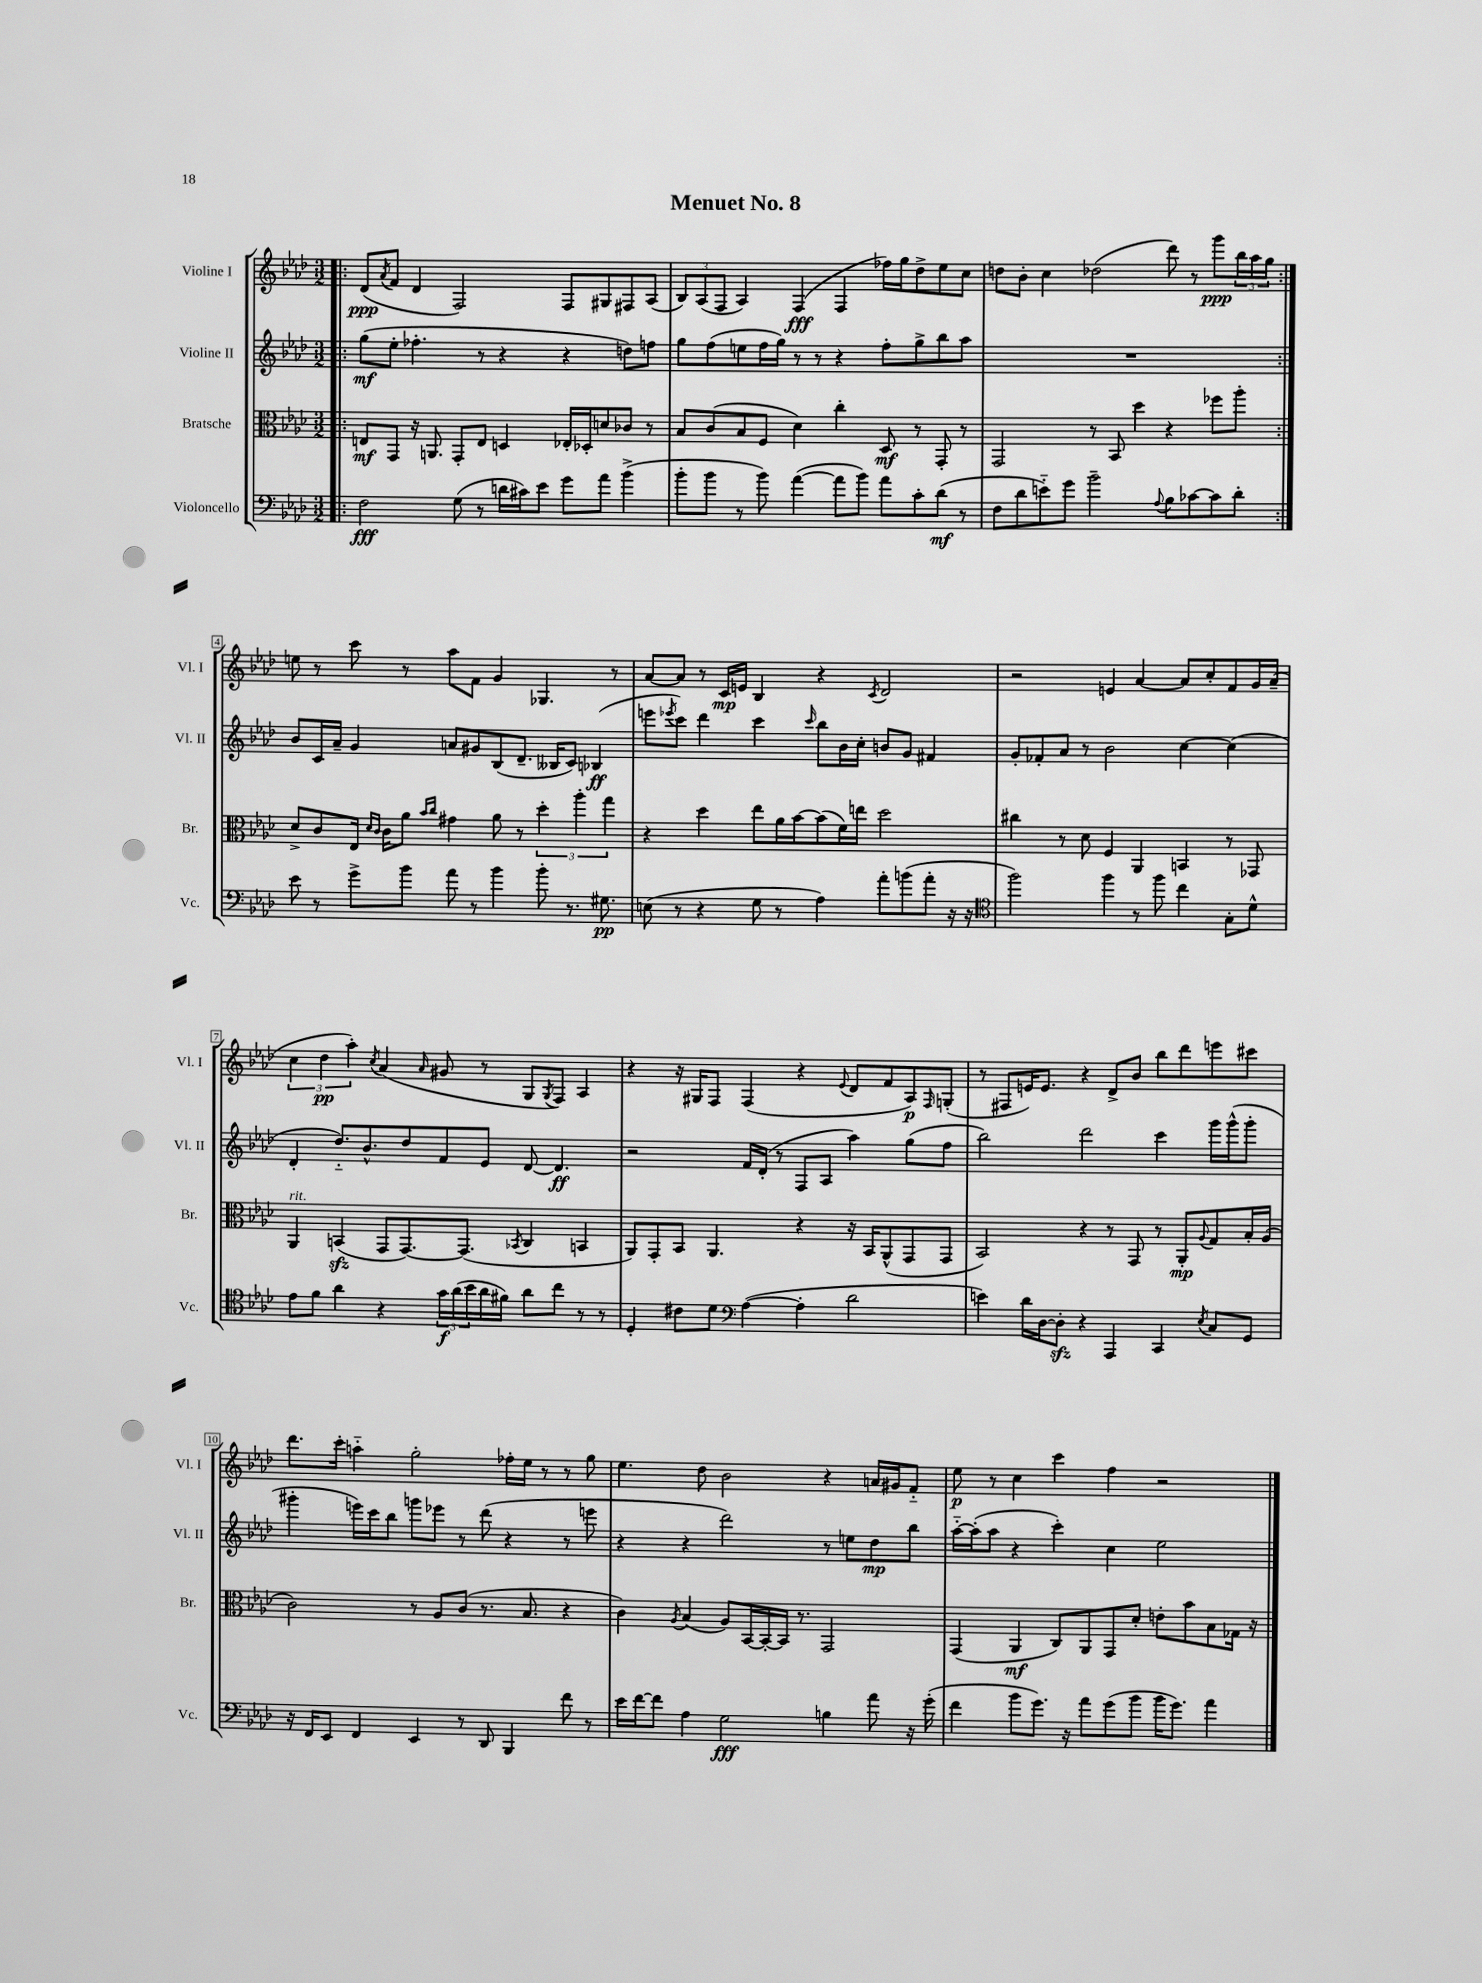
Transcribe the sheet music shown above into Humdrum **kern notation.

**kern	**dynam	**kern	**dynam	**kern	**dynam	**kern	**dynam
*part4	*part4	*part3	*part3	*part2	*part2	*part1	*part1
*staff4	*staff4	*staff3	*staff3	*staff2	*staff2	*staff1	*staff1
*I"Violoncello	*	*I"Bratsche	*	*I"Violine II	*	*I"Violine I	*
*I'Vc.	*	*I'Br.	*	*I'Vl. II	*	*I'Vl. I	*
*clefF4	*	*clefC3	*	*clefG2	*	*clefG2	*
*k[b-e-a-d-]	*	*k[b-e-a-d-]	*	*k[b-e-a-d-]	*	*k[b-e-a-d-]	*
*M3/2	*	*M3/2	*	*M3/2	*	*M3/2	*
=1!|:	=1!|:	=1!|:	=1!|:	=1!|:	=1!|:	=1!|:	=1!|:
2F\	fff	8En/L	mf	(8gg\L	mf	(8d-/L	ppp
.	.	.	.	.	.	8qa-/	.
.	.	8GG/J	.	8ee-'\J	.	8f/J	.
.	.	16r	.	4.ff-X'\	.	4d-/	.
.	.	8.AAn/	.	.	.	.	.
(8G\	.	8GG'/L	.	.	.	2F/)	.
8r	.	8E/J	.	8r	.	.	.
16dn\LL	.	4Dn/	.	4r	.	.	.
16c#X\J)	.	.	.	.	.	.	.
8e-\J	.	.	.	.	.	.	.
8g\L	.	16E-X'/LL	.	4r	.	8F/L	.
.	.	16D-X'/J	.	.	.	.	.
8a-\J	.	8dn/	.	.	.	8G#X/	.
(4b-^\	.	8c-X/J	.	8ddn\L)	.	8F#X/	.
.	.	8r	.	8ffn\J	.	(8A-/J	.
=2	=2	=2	=2	=2	=2	=2	=2
8b-'\L	.	8B-/L	.	8gg\L	.	12B-/L)	.
.	.	.	.	.	.	(12A-/	.
8b-\J	.	(8c/	.	(8ff\	.	.	.
.	.	.	.	.	.	12F/J	.
8r	.	8B-/	.	8een\	.	4A-/)	.
8b-\)	.	8F/J	.	16ff\L	.	.	.
.	.	.	.	16gg\JJ)	.	.	.
([4a-\	.	4d-\)	.	8r	.	(4F/	fff
.	.	.	.	8r	.	.	.
8a-\L]	.	4cc'\	.	4r	.	4F/	.
8b-\J)	.	.	.	.	.	.	.
8a-\L	.	8D-/	mf	8ff'\L	.	16ff-X\LL)	.
.	.	.	.	.	.	16gg\J	.
8c'\	.	8r	.	8gg^\	.	8dd-^\	.
(8d-\J	mf	8GG'/	.	8bb-\	.	8ee-\	.
8r	.	8r	.	8aa-\J	.	8cc\J	.
=3	=3	=3	=3	=3	=3	=3	=3
8F\L	.	2GG/	.	1.r	.	8ddn\L	.
8d-\	.	.	.	.	.	8b-'\J	.
8en\)	.	.	.	.	.	4cc\	.
8g\J	.	.	.	.	.	.	.
2b-~\	.	8r	.	.	.	(2dd-X\	.
.	.	8BB-/	.	.	.	.	.
.	.	4dd-\	.	.	.	.	.
8qqA-/	.	.	.	.	.	.	.
8B-\L	.	4r	.	.	.	8ddd-\)	.
[8c-X\	.	.	.	.	.	8r	.
8c-\]	.	8ff-X\L	.	.	.	8ggg\L	ppp
8d-'\J	.	8aa-'\J	.	.	.	24bb-\L	.
.	.	.	.	.	.	24aa-\	.
.	.	.	.	.	.	24gg\JJ	.
!!LO:LB:g=z
=4:|!	=4:|!	=4:|!	=4:|!	=4:|!	=4:|!	=4:|!	=4:|!
8e-\	.	8d-^/L	.	8b-/L	.	8een\	.
8r	.	8c/	.	16c/L	.	8r	.
.	.	.	.	16a-~/JJ	.	.	.
8g^\L	.	16E-/Jk	.	4g/	.	8ccc\	.
.	.	16qqd-/LL	.	.	.	.	.
.	.	16qqc/JJ	.	.	.	.	.
.	.	16c\KL	.	.	.	.	.
8b-\J	.	8a-\J	.	.	.	8r	.
.	.	16qqb-/LL	.	.	.	.	.
.	.	16qqcc/JJ	.	.	.	.	.
8a-\	.	4g#X\	.	8an/L	.	8aa-\L	.
8r	.	.	.	8g#X/	.	8f\J	.
4b-\	.	8a-\	.	(8B-/	.	4g/	.
.	.	8r	.	8.d-~/J	.	.	.
8b-'\	.	6dd-'\	.	.	.	4.G-X/	.
.	.	.	.	16B--X/KL	.	.	.
8.r	.	.	.	8c/J)	.	.	.
.	.	6aa-'\	.	.	.	.	.
.	.	.	.	(4B-X/	ff	.	.
8.G#X\	pp	.	.	.	.	.	.
.	.	6gg\	.	.	.	.	.
.	.	.	.	.	.	8r	.
=5	=5	=5	=5	=5	=5	=5	=5
(8En\	.	4r	.	8eeen\L	.	[8a-/L	.
.	.	.	.	8qeee-X/	.	.	.
8r	.	.	.	8ccc\J)	.	8a-/J]	.
4r	.	4dd-\	.	4ddd-\	.	8r	.
.	.	.	.	.	.	16c/LL	mp
.	.	.	.	.	.	16en/JJ	.
8G\	.	8ee-\L	.	4ccc\	.	4B-/	.
8r	.	16a-\L	.	.	.	.	.
.	.	[16b-\J	.	.	.	.	.
.	.	.	.	16qqccc/	.	.	.
4A-\)	.	(8b-\]	.	8bb-\L	.	4r	.
.	.	16f\L)	.	16b-\L	.	.	.
.	.	16een\JJ	.	16cc'\JJ	.	.	.
.	.	.	.	.	.	8qc/	.
8a-'\L	.	2dd-\	.	8bn/L	.	2d-/	.
(8bn\	.	.	.	8g/J	.	.	.
8a-'\J	.	.	.	4f#X/	.	.	.
16r	.	.	.	.	.	.	.
16r	.	.	.	.	.	.	.
=6	=6	=6	=6	=6	=6	=6	=6
*clefC4	*	*	*	*	*	*	*
2ff\)	.	4cc#X\	.	8g'/L	.	2r	.
.	.	.	.	8f-X'/	.	.	.
.	.	8r	.	8a-/J	.	.	.
.	.	8d-\	.	8r	.	.	.
4ff\	.	4F/	.	2b-\	.	4en/	.
8r	.	4AA-/	.	.	.	[4a-/	.
8ff\	.	.	.	.	.	.	.
4cc\	.	4BBn/	.	[4cc\	.	8a-/L]	.
.	.	.	.	.	.	8cc'/	.
8G'\L	.	8r	.	(4cc\]	.	8f/	.
8d-^^\J	.	8GG-X/	.	.	.	16g/L	.
.	.	.	.	.	.	(16a-~/JJ	.
!!LO:LB:g=z
=7	=7	=7	=7	=7	=7	=7	=7
!	!	!LO:TX:a:i:t=rit.	!	!	!	!	!
8e-\L	.	4AA-/	.	4d-'/	.	6cc\	.
8f\J	.	.	.	.	.	.	.
.	.	.	.	.	.	6dd-\	pp
4a-\	.	(4BBnzz/	.	8.dd-/L)	.	.	.
.	.	.	.	.	.	6aa-'\)	.
.	.	.	.	8.b-^^/	.	.	.
.	.	.	.	.	.	8qcc/	.
4r	.	8GG/L	.	.	.	(4a-/	.
.	.	[8.GG/)	.	8dd-/	.	.	.
.	.	.	.	.	.	16qqa-/	.
24g\LL	f	.	.	8f/	.	8g#X/	.
(24a-\	.	.	.	.	.	.	.
.	.	(8.GG/J]	.	.	.	.	.
24b-\	.	.	.	.	.	.	.
16a-\	.	.	.	8e-/J	.	8r	.
16f#X\JJ)	.	.	.	.	.	.	.
.	.	8qBB-X/	.	.	.	.	.
8a-\L	.	4C/	.	[8d-/	.	8G/L	.
.	.	.	.	.	.	8qG/	.
8cc\J	.	.	.	4.d-/]	ff	8F/J)	.
8r	.	4BBn/	.	.	.	4A-/	.
8r	.	.	.	.	.	.	.
=8	=8	=8	=8	=8	=8	=8	=8
4D-'/	.	8AA-/L)	.	2r	.	4r	.
.	.	8GG'/	.	.	.	.	.
8c#X\L	.	8BB-/J	.	.	.	16r	.
.	.	.	.	.	.	16G#X/KL	.
8d-\J	.	4.AA-/	.	.	.	8F/J	.
*clefF4	*	*	*	*	*	*	*
([4A-\	.	.	.	16f/LL	.	(4F/	.
.	.	.	.	(16d-'/JJ	.	.	.
.	.	.	.	8r	.	.	.
4A-'\]	.	4r	.	8F/L	.	4r	.
.	.	.	.	8A-/J	.	.	.
.	.	.	.	.	.	8qqe-/	.
2d-\	.	16r	.	4aa-\)	.	8d-/L	.
.	.	16BB-/KL	.	.	.	.	.
.	.	(8AA-^^/	.	.	.	8f/	.
.	.	8GG/	.	(8gg\L	.	8A-/)	p
.	.	.	.	.	.	16qqF/	.
.	.	8GG/J	.	8ff\J	.	(8Gn'/J	.
=9	=9	=9	=9	=9	=9	=9	=9
4en\)	.	2BB-/)	.	2bb-\)	.	8r	.
.	.	.	.	.	.	8F#X/L	.
16d-\LL	.	.	.	.	.	16en/K)	.
[16D-\J	.	.	.	.	.	8.e/J	.
8D-zz'\J]	.	.	.	.	.	.	.
4r	.	4r	.	2ddd-\	.	4r	.
4AAA-/	.	8r	.	.	.	8d-^/L	.
.	.	8GG/	.	.	.	8b-/J	.
4CC/	.	8r	.	4ccc\	.	8bb-\L	.
.	.	8AA-'/L	mp	.	.	8ddd-\	.
8qE-/	.	8qqA-/	.	.	.	.	.
8C/L	.	8G/	.	16ggg\LL	.	8eeen\	.
.	.	.	.	(16ggg^^\J	.	.	.
8GG/J	.	16B-'/L	.	8ggg'\J	.	8ccc#X\J	.
.	.	(16A-/JJ	.	.	.	.	.
!!LO:LB:g=z
=10	=10	=10	=10	=10	=10	=10	=10
16r	.	2c\)	.	4ggg#X'\	.	8.ddd-\L	.
16FF/KL	.	.	.	.	.	.	.
8EE-/J	.	.	.	.	.	.	.
.	.	.	.	.	.	16ccc'\Jk	.
4FF/	.	.	.	16eeen\LL)	.	4aan\	.
.	.	.	.	16ccc\J	.	.	.
.	.	.	.	8bb-\J	.	.	.
4EE-/	.	8r	.	8gggn\L	.	2gg'\	.
.	.	8A-/L	.	8eee-X\J	.	.	.
8r	.	(8c/J	.	8r	.	.	.
8DD-/	.	8.r	.	(8ddd-\	.	.	.
4BBB-/	.	.	.	4r	.	16ff-X'\LL	.
.	.	8.B-/	.	.	.	16ee-\JJ	.
.	.	.	.	.	.	8r	.
8f\	.	4r	.	8r	.	8r	.
8r	.	.	.	8eeen\	.	8gg\	.
=11	=11	=11	=11	=11	=11	=11	=11
16e-\LL	.	4c\)	.	4r	.	4.ee-\	.
[16f\J	.	.	.	.	.	.	.
8f\J]	.	.	.	.	.	.	.
.	.	8qA-/	.	.	.	.	.
4A-\	.	(4B-/	.	4r	.	.	.
.	.	.	.	.	.	8dd-\	.
2G\	fff	8A-/L)	.	2ddd-\)	.	2b-\	.
.	.	[16BB-/L	.	.	.	.	.
.	.	16BB-'/_	.	.	.	.	.
.	.	16BB-/JJ]	.	.	.	.	.
.	.	8.r	.	.	.	.	.
4Bn\	.	2GG/	.	8r	.	4r	.
.	.	.	.	8een\L	.	.	.
8a-\	.	.	.	8dd-\	mp	16an/LL	.
.	.	.	.	.	.	16g#X/J	.
16r	.	.	.	8bb-\J	.	8f/J	.
(16g'\	.	.	.	.	.	.	.
=12	=12	=12	=12	=12	=12	=12	=12
4f\	.	(4GG/	.	[16aa-\LL	.	8ee-\	p
.	.	.	.	(16aa-'\J]	.	.	.
.	.	.	.	8aa-\J	.	8r	.
8b-\L	.	4AA-/	mf	4r	.	4cc\	.
8.g\J)	.	.	.	.	.	.	.
.	.	8C/L)	.	4ccc'\)	.	4ccc\	.
16r	.	.	.	.	.	.	.
8a-\L	.	8AA-/	.	.	.	.	.
(8g\	.	8GG/	.	4cc\	.	4ff\	.
8b-\J	.	8d-'/J	.	.	.	.	.
16b-\KL	.	8en'\L	.	2ee-\	.	2r	.
8.g\J)	.	.	.	.	.	.	.
.	.	8b-\	.	.	.	.	.
4a-\	.	8B-\	.	.	.	.	.
.	.	16G-X\Jk	.	.	.	.	.
.	.	16r	.	.	.	.	.
==	==	==	==	==	==	==	==
*-	*-	*-	*-	*-	*-	*-	*-
